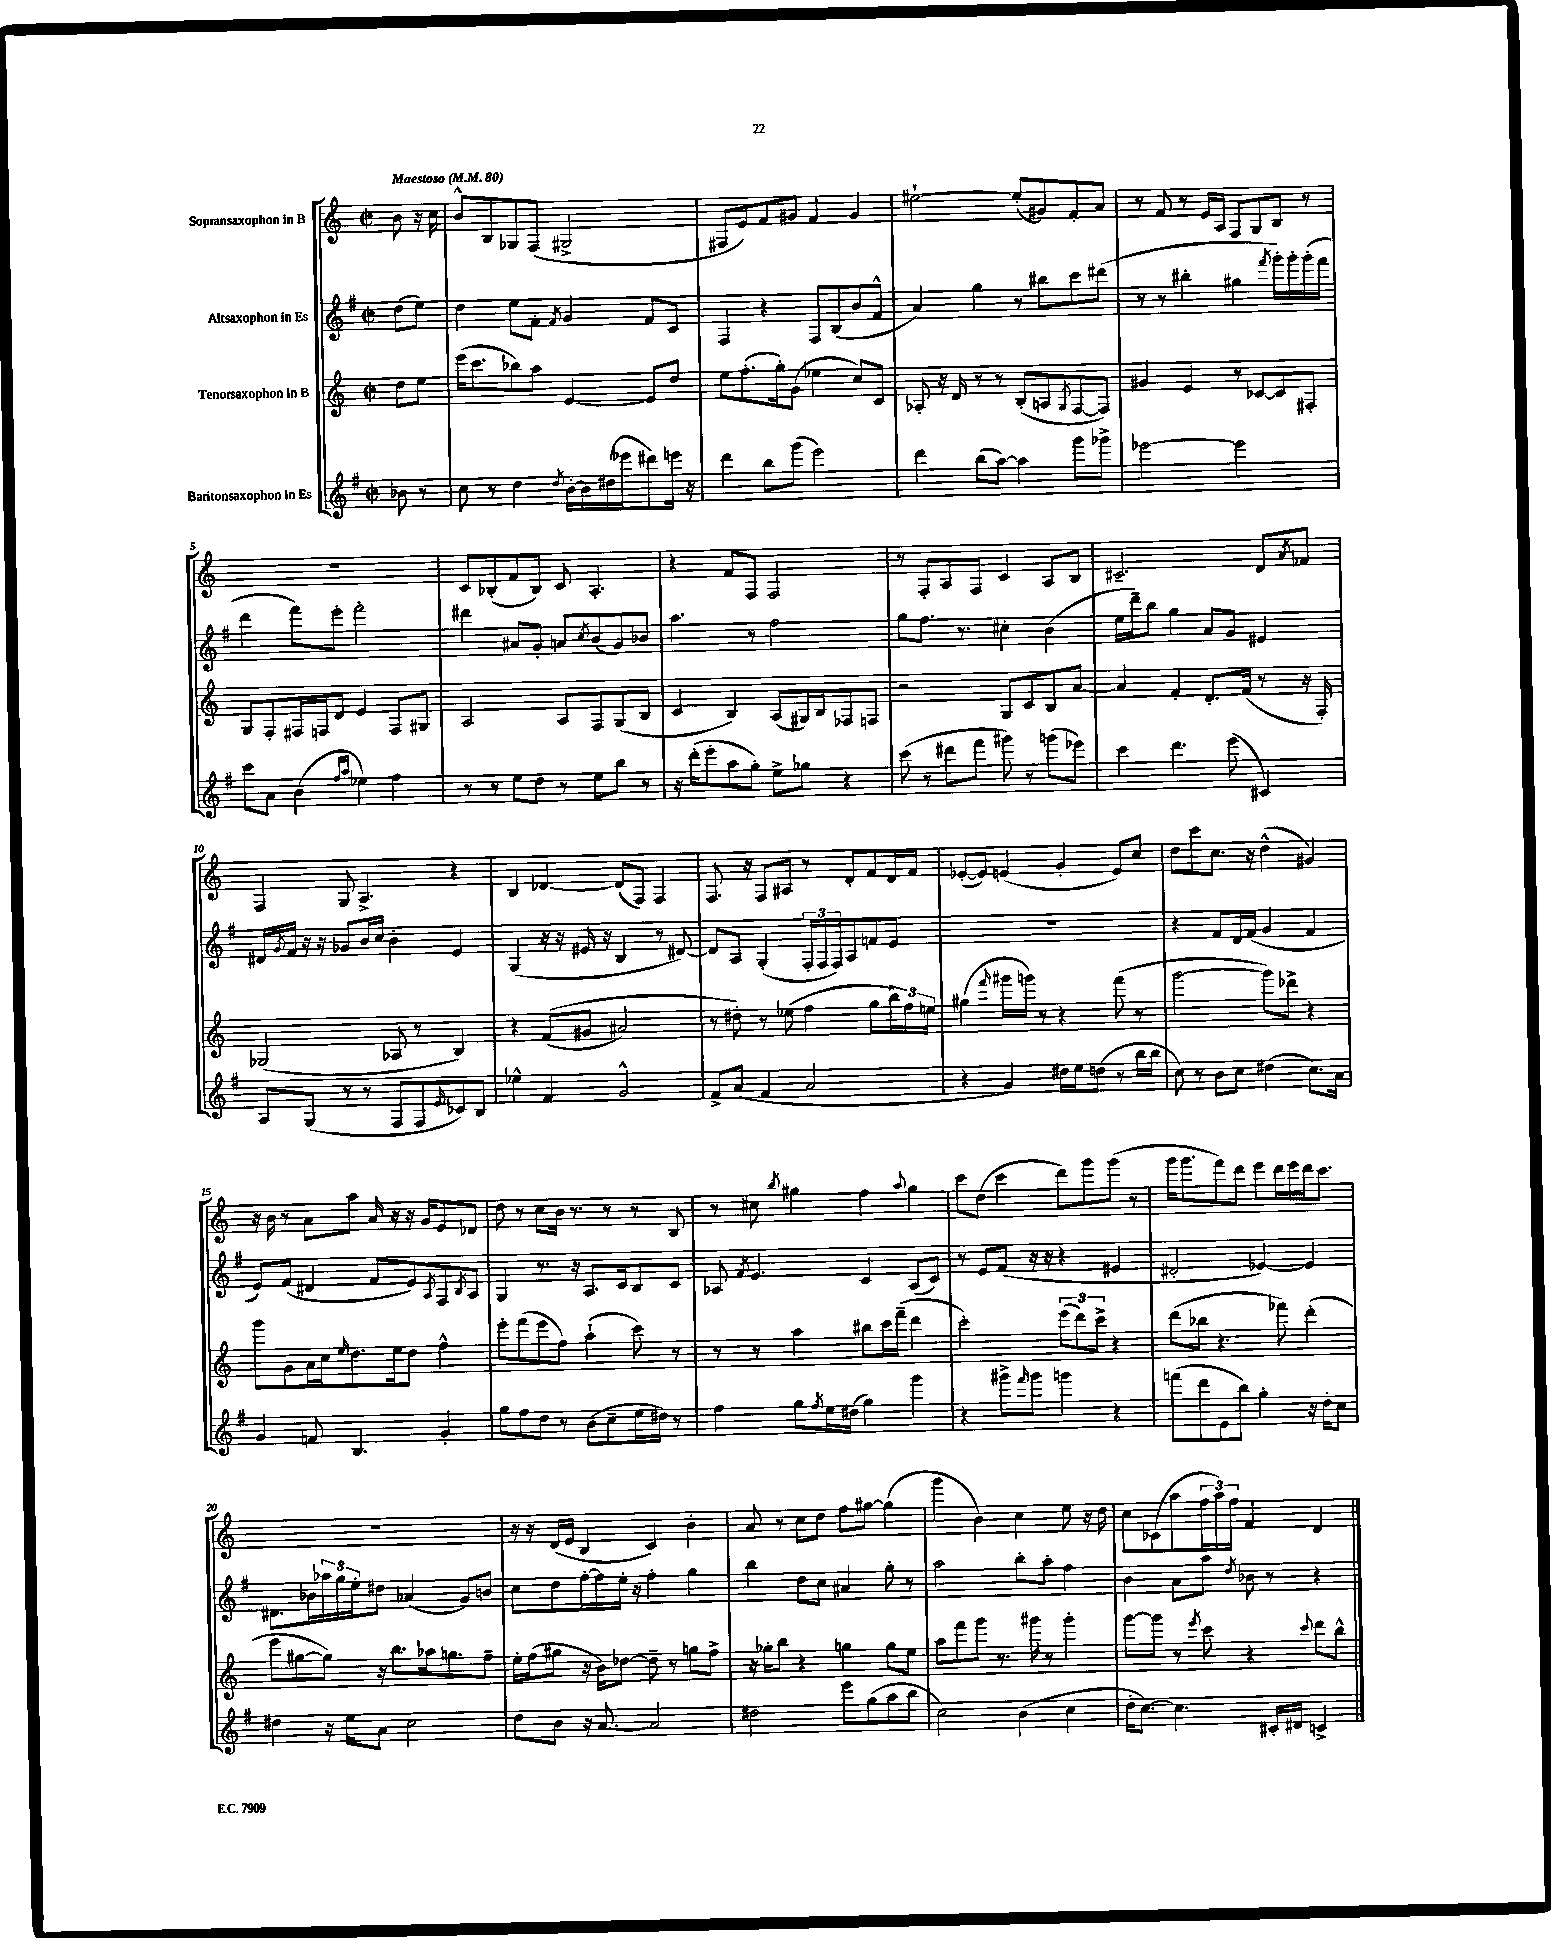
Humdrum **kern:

**kern	**kern	**kern	**kern
*staff4	*staff3	*staff2	*staff1
*clefG2	*clefG2	*clefG2	*clefG2
*k[f#]	*k[]	*k[f#]	*k[]
*M2/2	*M2/2	*M2/2	*M2/2
*met(c|)	*met(c|)	*met(c|)	*met(c|)
*MM80	*MM80	*MM80	*MM80
8b-\	8dd\L	(8dd\L	8b\
8r	8ee\J	8ee\J)	16r
.	.	.	16cc\
=	=	=	=
8cc\	(16eee\LK	4dd\	8b^^/L
.	8.ccc\	.	.
8r	.	.	8B/
4dd\	8bb-\)	8ee\L	8G-/
.	8aa\J	8f#'\J	(8F/J
8qdd/	.	8qf#/	.
[16b'\LL	[4e/	4g/	2G#^/
16b\]	.	.	.
(16dd#\	.	.	.
16eee-\J	.	.	.
8ddd#\)	8e/]L	8f#/L	.
16eee\Jk	8dd/J	8c/J	.
16r	.	.	.
=	=	=	=
4ddd\	8ee\L	4F#/	8F#/L
.	(8.ff'\	.	8e/)
8bb\L	.	4r	8f/
.	16gg'\k)	.	.
(8ggg\J	(8g\J	.	8g#/J
2eee\)	4ee-\	8F#/L	4f/
.	.	(8B/	.
.	8cc/L)	8b/	4g#/
.	8c/J	8f#^^/J	.
=	=	=	=
4ddd\	8A-'/	4a/)	[2ee#`\
.	16r	.	.
.	16d/	.	.
(8bb\L	8r	4gg\	.
[8aa\J)	8r	.	.
4aa\]	(8B'/L	8r	(8ee#'/]L
.	8A/	8bb#\L	8g#/)
.	8qG/	.	.
8ggg\L	[8F/	8ccc\	8f'/
8ggg-^\J	8F/]J)	(8ddd#\J	8a/J
=	=	=	=
[2eee-\	4g#/	8r	8r
.	.	8r	8f/
.	4e/	4bb#'\	8r
.	.	.	16e/LL
.	.	.	16A/JJ
2eee-\]	8r	4gg#\	8F/L
.	[8c-/L	.	8G/
.	.	8qfff#/	.
.	8c-/]	16ggg'\LL)	8B/J
.	.	16ggg'\	.
.	8F#'/J	(16ggg'\	8r
.	.	16fff#\JJ	.
=	=	=	=
8ccc\L	8G/L	4ddd\	1r
8a\J	8F'/	.	.
(4b\	16F#/L	8fff#\L)	.
.	16F/J	.	.
.	8d/J	8eee'\J	.
16qqff#/LL	.	.	.
16qqaa/JJ	.	.	.
4ee-\)	4e/	2fff#'\	.
4ff#\	8F/L	.	.
.	8G#/J	.	.
=	=	=	=
8r	2A/	4ddd#\	8c/L
8r	.	.	(8B-'/
8ee\L	.	8a#/L	8f/
8dd\J	.	8g'/J	8B-/J)
8r	8A/L	8a/L	8c/
.	.	8qcc/	.
8ee\L	8F/	(8b/	4.A'/
8bb\J	(8G/	8g/)	.
8r	8B/J	8b-/J	.
=	=	=	=
16r	4c/	4.aa\	4r
(16ddd'\LK	.	.	.
8eee'\	.	.	.
8aa\	4B/)	.	8f/L
8gg'\J)	.	8r	8F/J
8ee^\L	(8A/L	2ff#\	2F/
8gg-\J	16G#/L)	.	.
.	16B/J	.	.
4r	8F-/	.	.
.	8F/J	.	.
=	=	=	=
(8ccc\	2r	8gg\L	8r
8r	.	8.ff#\J	8F'/L
8ddd#\L	.	.	8A/
.	.	8.r	.
8fff#\J	.	.	8F/J
8ggg#\)	8G/L	4cc#'\	4c/
8r	8c/	.	.
(8ggg\L	8B/	(4b\	8A/L
8eee-\J)	[8a/J	.	8B/J
=	=	=	=
4ccc\	4a/]	16ee\LL	2.c#~/
.	.	16ddd~\J)	.
.	.	8bb\J	.
4.ddd\	4f'/	4gg\	.
.	8.d'/L	8a/L	.
(8eee\	.	8g/J	.
.	(16f/Jk	.	.
4c#/)	8r	4e#/	8d/L
.	.	.	8qa/
.	16r	.	8f-/J
.	16F'/)	.	.
=	=	=	=
8A/L	(2G-/	16d#/LL	4F/
.	.	8qg/	.
.	.	16f#/JJ	.
(8G/J	.	16r	.
.	.	16r	.
8r	.	8g-/L	8G/
8r	.	16b/L	4.A^/
.	.	16cc/JJ	.
8F#/L	8A-/	4b'\	.
8F#/	8r	.	.
16qqe/	.	.	.
8c-/)	4B/)	4e/	4r
8B/J	.	.	.
=	=	=	=
4ee-^^\	4r	(4G/	4B/
4f#/	&((8f/L	16r	[4d-/
.	.	16r	.
.	8g#/J	16e#/	.
.	.	16r	.
2g^^/	2a#/)	4B/	(8d-/]L
.	.	.	8F/J)
.	.	8r	4F/
.	.	[8d#/)	.
=	=	=	=
8f#^/L	8r	8d#/]L	8.F/
(8a/J	8dd#'\&)	8A/J	.
.	.	.	16r
4f#/	8r	(4G'/	8F/L
.	(8ee-\	.	8A#/J
2a/	4ff\	24F#'/LL	8r
.	.	24F#/	.
.	.	24F#/J)	.
.	.	8A/	8d'/L
.	8gg\L	8f/	8f/
.	24bb\L)	8e/J	16d/L
.	24ff\	.	.
.	.	.	16f/JJ
.	24ee\JJ	.	.
=	=	=	=
4r	(4gg#\	1r	([8e-'/L
.	.	.	8e-/]J)
.	16qqfff/	.	.
4g/)	16ggg#\LL	.	(4e/
.	16ggg\JJ)	.	.
.	8r	.	.
16dd#\LL	4r	.	4g'/
16ee\J	.	.	.
(8dd\J	.	.	.
8r	(8fff\	.	8e/L)
16bb\LL	8r	.	8cc/J
16bb\JJ	.	.	.
=	=	=	=
8cc\)	[2ggg\	4r	8dd\L
8r	.	.	8ccc\
8b\L	.	8f#/L	8.cc\J
8cc\J	.	16d/L	.
.	.	(16f#/JJ	16r
(4dd#\	8ggg\]L)	4g/	(4dd^^\
.	8ddd-^\J	.	.
8.cc\L)	4r	4f#/	4g#/)
16a\Jk	.	.	.
=	=	=	=
4g/	8ggg\L	8e/L)	16r
.	.	.	16b\
.	8g\	(8f#/J	8r
8f/	16a\L	4d#/	8a\L
.	16cc\J	.	.
.	16qqee/	.	.
4.B/	8.dd\	.	8aa\J
.	.	8f#/L	16a/
.	16ee\k	.	16r
.	8dd\J	8e/)	16r
.	.	.	16g/LK
.	.	8qA/	.
4g'/	4ff^^\	8F#/	8e/
.	.	8qB/	.
.	.	8A/J	8d-/J
=	=	=	=
8gg\L	8eee'\L	4G/	8dd\
8ff#\	(8fff\	.	8r
8dd\J	8eee\	8.r	8cc\L
8r	8ff\J)	.	16b\Jk
.	.	16r	8.r
(8b\L	(4aa`\	8.A/L	.
8cc~\	.	.	8r
.	.	16c/k	.
16ee\L	8ccc\)	8B/	8r
16dd#\JJ)	.	.	.
8r	8r	8c/J	8B/
=	=	=	=
4ff#\	8r	8A-/	8r
.	.	8qf#/	.
.	8r	4.e/	8cc#\
.	.	.	8qbb/
8gg\L	4aa\	.	4gg#\
8qff#/	.	.	.
16ee\L	.	.	.
(16dd#\JJ	.	.	.
4gg\)	8bb#\L	4c/	4ff\
.	16ccc\L	.	.
.	(16fff~\JJ	.	.
.	.	.	8qqaa/
4ggg\	4ddd\	(8A-/L	4gg#\
.	.	8c/J)	.
=	=	=	=
4r	2ccc'\)	8r	8ccc\L
.	.	8e/L	(8dd\J
8ggg#^\L	.	(8f#/J	4ccc\
16qqfff#/	.	.	.
8ggg#\J	.	16r	.
.	.	16r	.
4ggg\	(12eee\L	4r	8ddd\L)
.	12ddd\)	.	.
.	.	.	8ggg\
.	12ccc^\J	.	.
4r	4r	4e#/	(8ggg\J
.	.	.	8r
=	=	=	=
(8fff\L	(8ddd\L	2d#'/	16ggg\LK
.	.	.	8.ggg\
8ddd\	8bb-\J	.	.
8e\	4.r	.	8fff\)
8bb\J)	.	.	8ddd\J
4gg'\	.	[4e-/)	8eee\L
.	8fff-\)	.	16ddd\L
.	.	.	16eee\
16r	(4ddd'\	4e-/]	16ddd\J
16dd'\LK	.	.	8.ccc\J
8cc\J	.	.	.
=	=	=	=
4dd#\	8eee\L	8.d#\L	1r
.	[8gg#\	.	.
.	.	16b-\L	.
16r	8gg#\]J)	24aa-\	.
.	.	24gg\	.
16ee\LK	.	.	.
.	.	24ee'\J	.
8a\J	16r	8dd#\J	.
.	8.bb\L	.	.
2cc\	.	(4a-/	.
.	16aa-\k	.	.
.	8.gg\	.	.
.	.	8g/L)	.
.	8ff~\J	8b/J	.
=	=	=	=
8dd\L	16ee'\LL	8cc\L	16r
.	(16ff\J	.	16r
8b\J	8gg#\J	8dd\	(16d/LL
.	.	.	16e/JJ
16r	16r	[16ff#'\L	4B/
[8.a/	16b\LK)	16ff#\]	.
.	[8dd-\J	16ee'\JJ	.
.	.	16r	.
2a/]	8dd-~\]	4ff#'\	4c/)
.	8r	.	.
.	8gg\L	4gg\	4b'\
.	8ff^\J	.	.
=	=	=	=
2dd#\	16r	4bb\	8a/
.	16gg-'\LK	.	.
.	8bb\J	.	8r
.	4r	8dd\L	8cc\L
.	.	8cc\J	8dd\J
8eee\L	4gg\	4a#/	8ff\L
(8gg\	.	.	[8gg#\J
8aa\	8gg\L	8gg'\	(4gg#\]
8bb\J	8ee\J	8r	.
=	=	=	=
2cc\)	8aa\L	2aa\	4ggg\
.	8fff\	.	.
.	8ggg\J	.	4b\)
.	8.r	.	.
(4b\	.	8bb'\L	4cc\
.	16ggg#\	.	.
.	8r	8aa'\J	.
4cc\	4ggg#'\	4ff#\	8ee\
.	.	.	16r
.	.	.	16dd\
=	=	=	=
16dd'\LK	[8ggg\L	4b\	8cc\L
[8.cc\J)	.	.	.
.	8ggg\]J	.	(8c-\
4.cc\]	8r	8a\L	8aa\
.	8qeee/	.	.
.	8ccc\	8aa\J	24ff\L
.	.	.	24aa\)
.	.	.	24ff\JJ
.	.	8qdd/	.
.	4r	8b-\	4f/
16c#'/LL	.	8r	.
16d#/JJ	.	.	.
.	8qqccc/	.	.
4c^/	8ddd\L	4r	4d/
.	8bb^^\J	.	.
==	==	==	==
*-	*-	*-	*-
